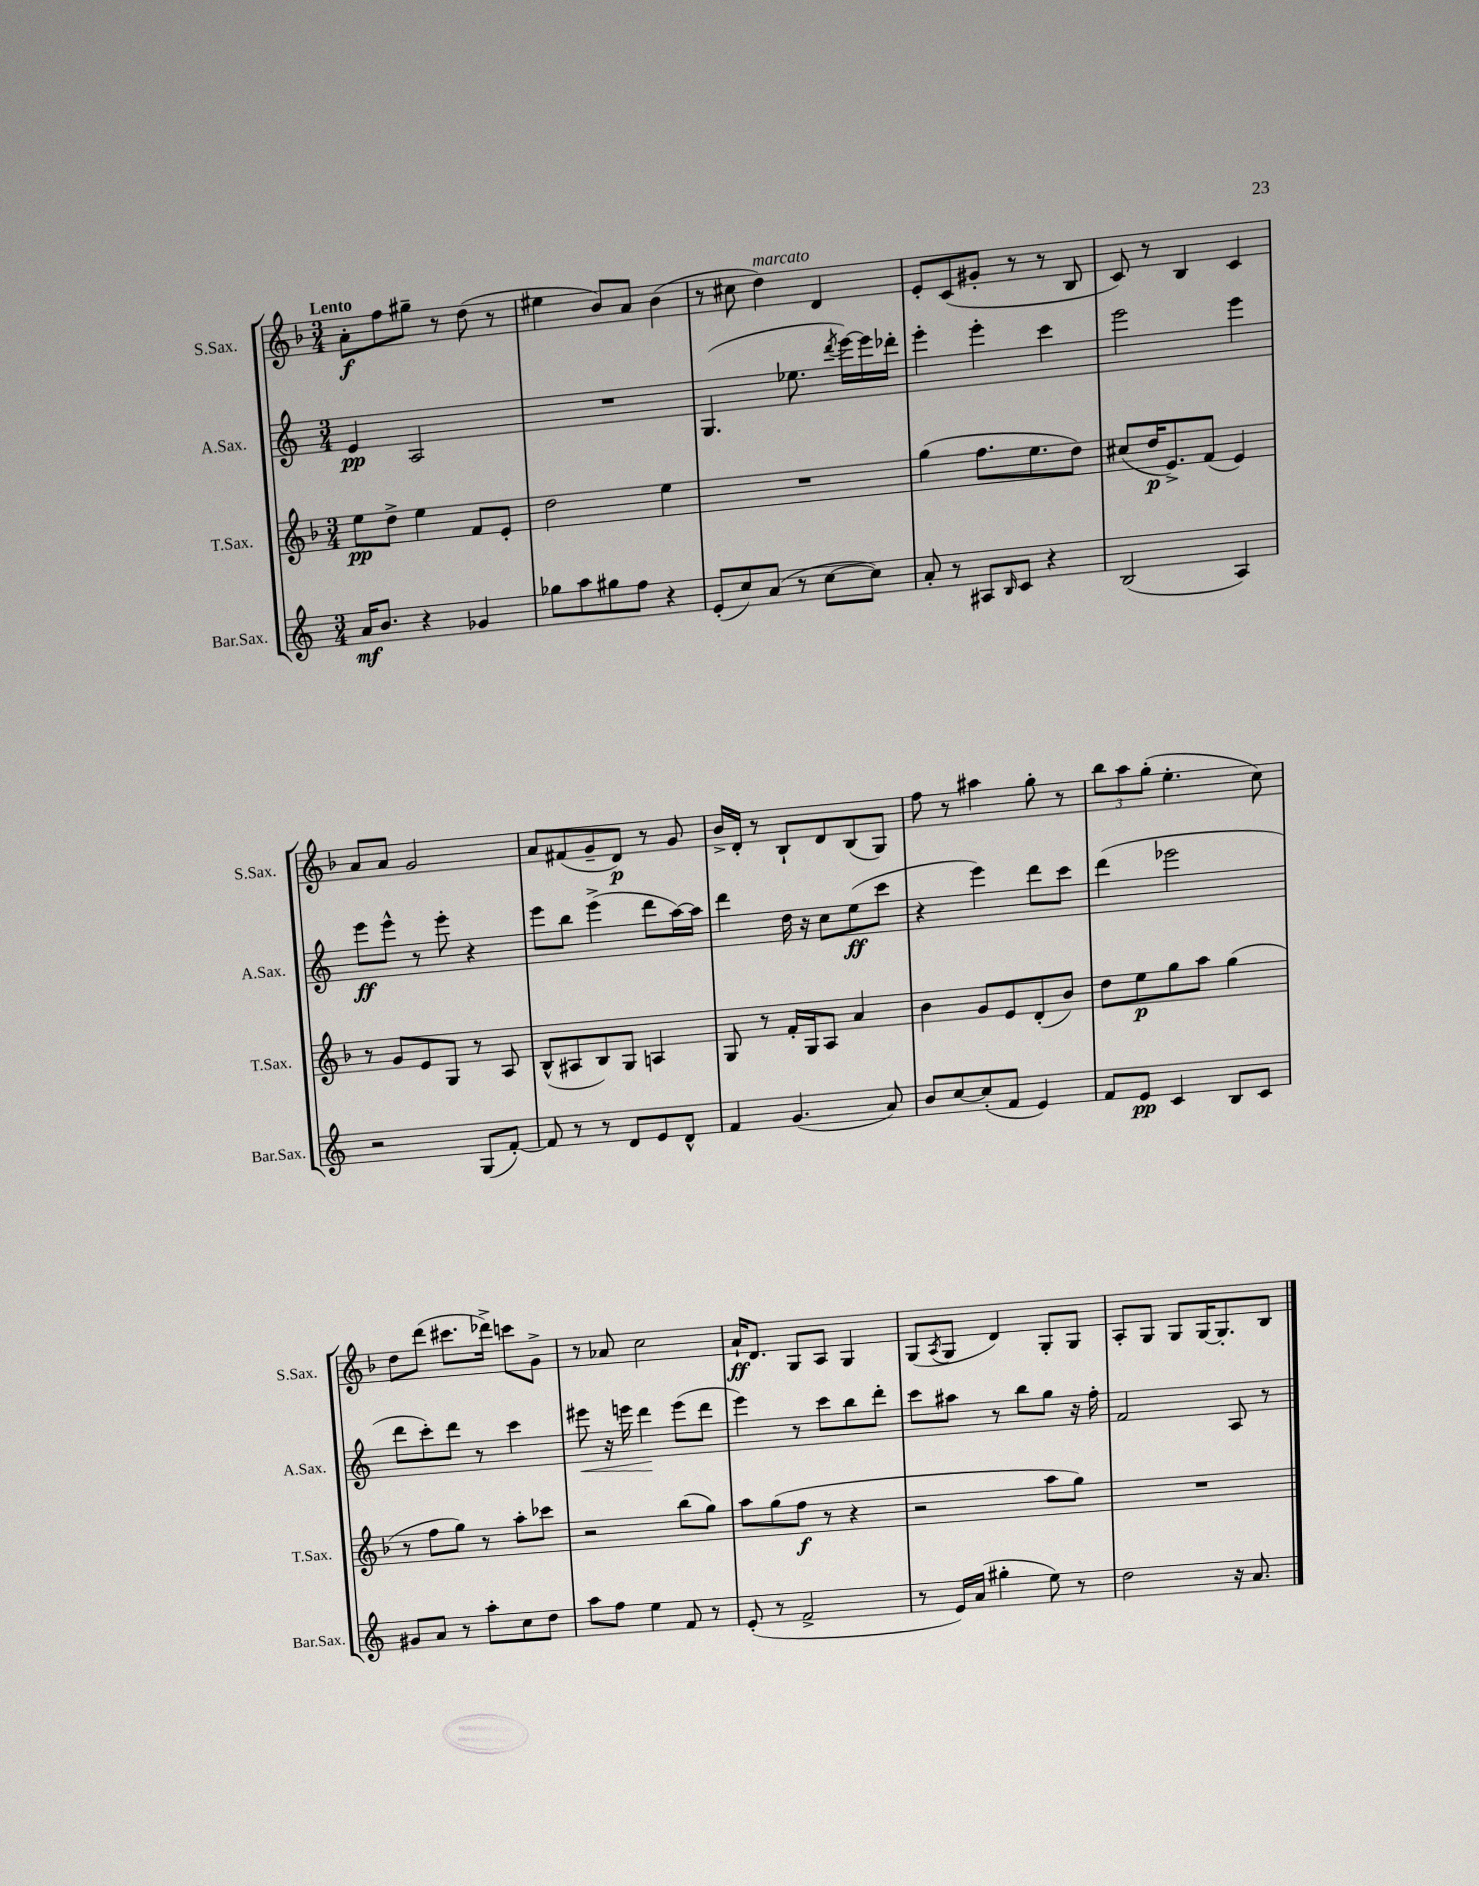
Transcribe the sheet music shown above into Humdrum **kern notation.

**kern	**dynam	**kern	**dynam	**kern	**dynam	**kern	**dynam
*part4	*part4	*part3	*part3	*part2	*part2	*part1	*part1
*staff4	*staff4	*staff3	*staff3	*staff2	*staff2	*staff1	*staff1
*I"Bar.Sax.	*	*I"T.Sax.	*	*I"A.Sax.	*	*I"S.Sax.	*
*I'Bar.Sax.	*	*I'T.Sax.	*	*I'A.Sax.	*	*I'S.Sax.	*
*clefG2	*	*clefG2	*	*clefG2	*	*clefG2	*
*k[]	*	*k[b-]	*	*k[]	*	*k[b-]	*
*M3/4	*	*M3/4	*	*M3/4	*	*M3/4	*
=1	=1	=1	=1	=1	=1	=1	=1
!	!	!	!	!	!	!LO:TX:a:B:t=Lento	!
16a/KL	mf	8ee\L	pp	4e/	pp	8a'\L	f
8.b/J	.	.	.	.	.	.	.
.	.	8dd^\J	.	.	.	8ff\	.
4r	.	4ee\	.	2A/	.	8gg#X~\J	.
.	.	.	.	.	.	8r	.
4g-X/	.	8f/L	.	.	.	(8dd\	.
.	.	8e'/J	.	.	.	8r	.
=2	=2	=2	=2	=2	=2	=2	=2
8gg-X\L	.	2dd\	.	2.r	.	4ee#X\	.
8aa\	.	.	.	.	.	.	.
8gg#X\	.	.	.	.	.	8b-/L)	.
8ff\J	.	.	.	.	.	8a/J	.
4r	.	4ee\	.	.	.	(4b-\	.
=3	=3	=3	=3	=3	=3	=3	=3
(8e'/L	.	2.r	.	(4.G/	.	8r	.
8cc/)	.	.	.	.	.	8cc#X\	.
!	!	!	!	!	!	!LO:TX:a:i:t=marcato	!
(8a/J	.	.	.	.	.	4dd\)	.
8r	.	.	.	8.ee-X\	.	.	.
[8cc\L	.	.	.	.	.	4d/	.
.	.	.	.	8qddd/	.	.	.
.	.	.	.	[16eee\LL)	.	.	.
8cc\J])	.	.	.	16eee\]	.	.	.
.	.	.	.	16ddd-X'\JJ	.	.	.
=4	=4	=4	=4	=4	=4	=4	=4
8a'/	.	(4gg\	.	4eee'\	.	8e'/L	.
8r	.	.	.	.	.	(8c/	.
8A#X/L	.	8.ff\L	.	4eee'\	.	8g#X'/J	.
16qqB/	.	.	.	.	.	.	.
8c/J	.	.	.	.	.	8r	.
.	.	8.ee\	.	.	.	.	.
4r	.	.	.	4ccc\	.	8r	.
.	.	8dd\J)	.	.	.	8B-/	.
=5	=5	=5	=5	=5	=5	=5	=5
(2B/	.	(8cc#X/L	.	2eee\	.	8c/)	.
.	.	16dd/K	p	.	.	8r	.
.	.	8.e^/)	.	.	.	.	.
.	.	.	.	.	.	4B-/	.
.	.	(8f/J	.	.	.	.	.
4A/)	.	4e/)	.	4eee\	.	4c/	.
!!LO:LB:g=z
=6	=6	=6	=6	=6	=6	=6	=6
2r	.	8r	.	8eee\L	ff	8a/L	.
.	.	8g/L	.	8eee^^\J	.	8a/J	.
.	.	8e/	.	8r	.	2g/	.
.	.	8G/J	.	8eee'\	.	.	.
(8G/L	.	8r	.	4r	.	.	.
[8f'/J)	.	8A/	.	.	.	.	.
=7	=7	=7	=7	=7	=7	=7	=7
8f/]	.	(8B-^^/L	.	8eee\L	.	8a/L	.
8r	.	8A#X/	.	8bb\J	.	(8f#X/	.
8r	.	8B-/)	.	(4eee^\	.	8g~/	.
8d/L	.	8G/J	.	.	.	8d/J)	p
8e/	.	4An/	.	8ddd\L	.	8r	.
8d^^/J	.	.	.	[16aa\L)	.	8g/	.
.	.	.	.	16aa\JJ]	.	.	.
=8	=8	=8	=8	=8	=8	=8	=8
4f/	.	8G/	.	4ddd\	.	16b-^/LL	.
.	.	.	.	.	.	16d'/JJ	.
.	.	8r	.	.	.	8r	.
(4.g/	.	16f'/LL	.	16dd\	.	8B-`/L	.
.	.	16G/J	.	16r	.	.	.
.	.	8A/J	.	8cc\L	.	8d/	.
.	.	4a/	.	(8ee\	ff	(8B-/	.
8a/)	.	.	.	8ccc\J	.	8G/J)	.
=9	=9	=9	=9	=9	=9	=9	=9
8b/L	.	4b-\	.	4r	.	8ff\	.
[8cc/	.	.	.	.	.	8r	.
(8cc'/]	.	8g/L	.	4eee\)	.	4aa#X\	.
8f/J	.	8e/	.	.	.	.	.
4e/)	.	(8d'/	.	8ddd\L	.	8gg'\	.
.	.	8b-/J)	.	8ccc\J	.	8r	.
=10	=10	=10	=10	=10	=10	=10	=10
8f/L	.	8dd\L	.	(4ddd\	.	12bb-\L	.
.	.	.	.	.	.	12aa\	.
8e/J	pp	8ee\	p	.	.	.	.
.	.	.	.	.	.	(12gg'\J	.
4c/	.	8gg\	.	2eee-X\	.	4.ee'\	.
.	.	8aa\J	.	.	.	.	.
8B/L	.	(4gg\	.	.	.	.	.
8c/J	.	.	.	.	.	8cc\)	.
!!LO:LB:g=z
=11	=11	=11	=11	=11	=11	=11	=11
8g#X/L	.	8r	.	8ddd\L	.	8dd\L	.
8a/J	.	8ff\L	.	8ccc'\)	.	(8ddd\J	.
8r	.	8gg\J)	.	8ddd\J	.	8.ccc#X\L	.
8aa'\L	.	8r	.	8r	.	.	.
.	.	.	.	.	.	16ddd-X^\Jk)	.
8cc\	.	8aa'\L	.	4ccc\	.	8cccn\L	.
8dd\J	.	8ccc-X\J	.	.	.	8g^\J	.
=12	=12	=12	=12	=12	=12	=12	=12
!	!	!	!	!	!LO:HP:b	!	!
8aa\L	.	2r	.	8eee#X\	<	8r	.
8ff\J	.	.	.	16r	.	8a-X/	.
.	.	.	.	16eeen\	.	.	.
4ee\	.	.	.	4ddd\	.	2cc\	.
8f/	.	(8bb-\L	.	(8eee\L	[	.	.
8r	.	8gg\J)	.	8ddd\J	.	.	.
=13	=13	=13	=13	=13	=13	=13	=13
(8e'/	.	8aa\L	.	4eee\)	.	16a`/KL	ff
.	.	.	.	.	.	8.d/J	.
8r	.	(8gg\	.	.	.	.	.
2f^/	.	8ff\J	f	8r	.	8G/L	.
.	.	8r	.	8ccc\L	.	8A/J	.
.	.	4r	.	8bb\	.	4G/	.
.	.	.	.	8ddd'\J	.	.	.
=14	=14	=14	=14	=14	=14	=14	=14
8r	.	2r	.	8ccc\L	.	(8G/L	.
.	.	.	.	.	.	8qA/	.
16e/LL)	.	.	.	8aa#X\J	.	8G/J	.
(16a/JJ	.	.	.	.	.	.	.
4gg#X'\	.	.	.	8r	.	4d/)	.
.	.	.	.	8bb\L	.	.	.
8ee\)	.	8aa\L	.	8gg\J	.	8G'/L	.
8r	.	8gg\J)	.	16r	.	8G/J	.
.	.	.	.	16ff'\	.	.	.
=15	=15	=15	=15	=15	=15	=15	=15
2dd\	.	2.r	.	2f/	.	8A'/L	.
.	.	.	.	.	.	8G/J	.
.	.	.	.	.	.	8G/L	.
.	.	.	.	.	.	[16G/K	.
.	.	.	.	.	.	8.G'/]	.
16r	.	.	.	8A/	.	.	.
8.a/	.	.	.	.	.	.	.
.	.	.	.	8r	.	8B-/J	.
==	==	==	==	==	==	==	==
*-	*-	*-	*-	*-	*-	*-	*-
